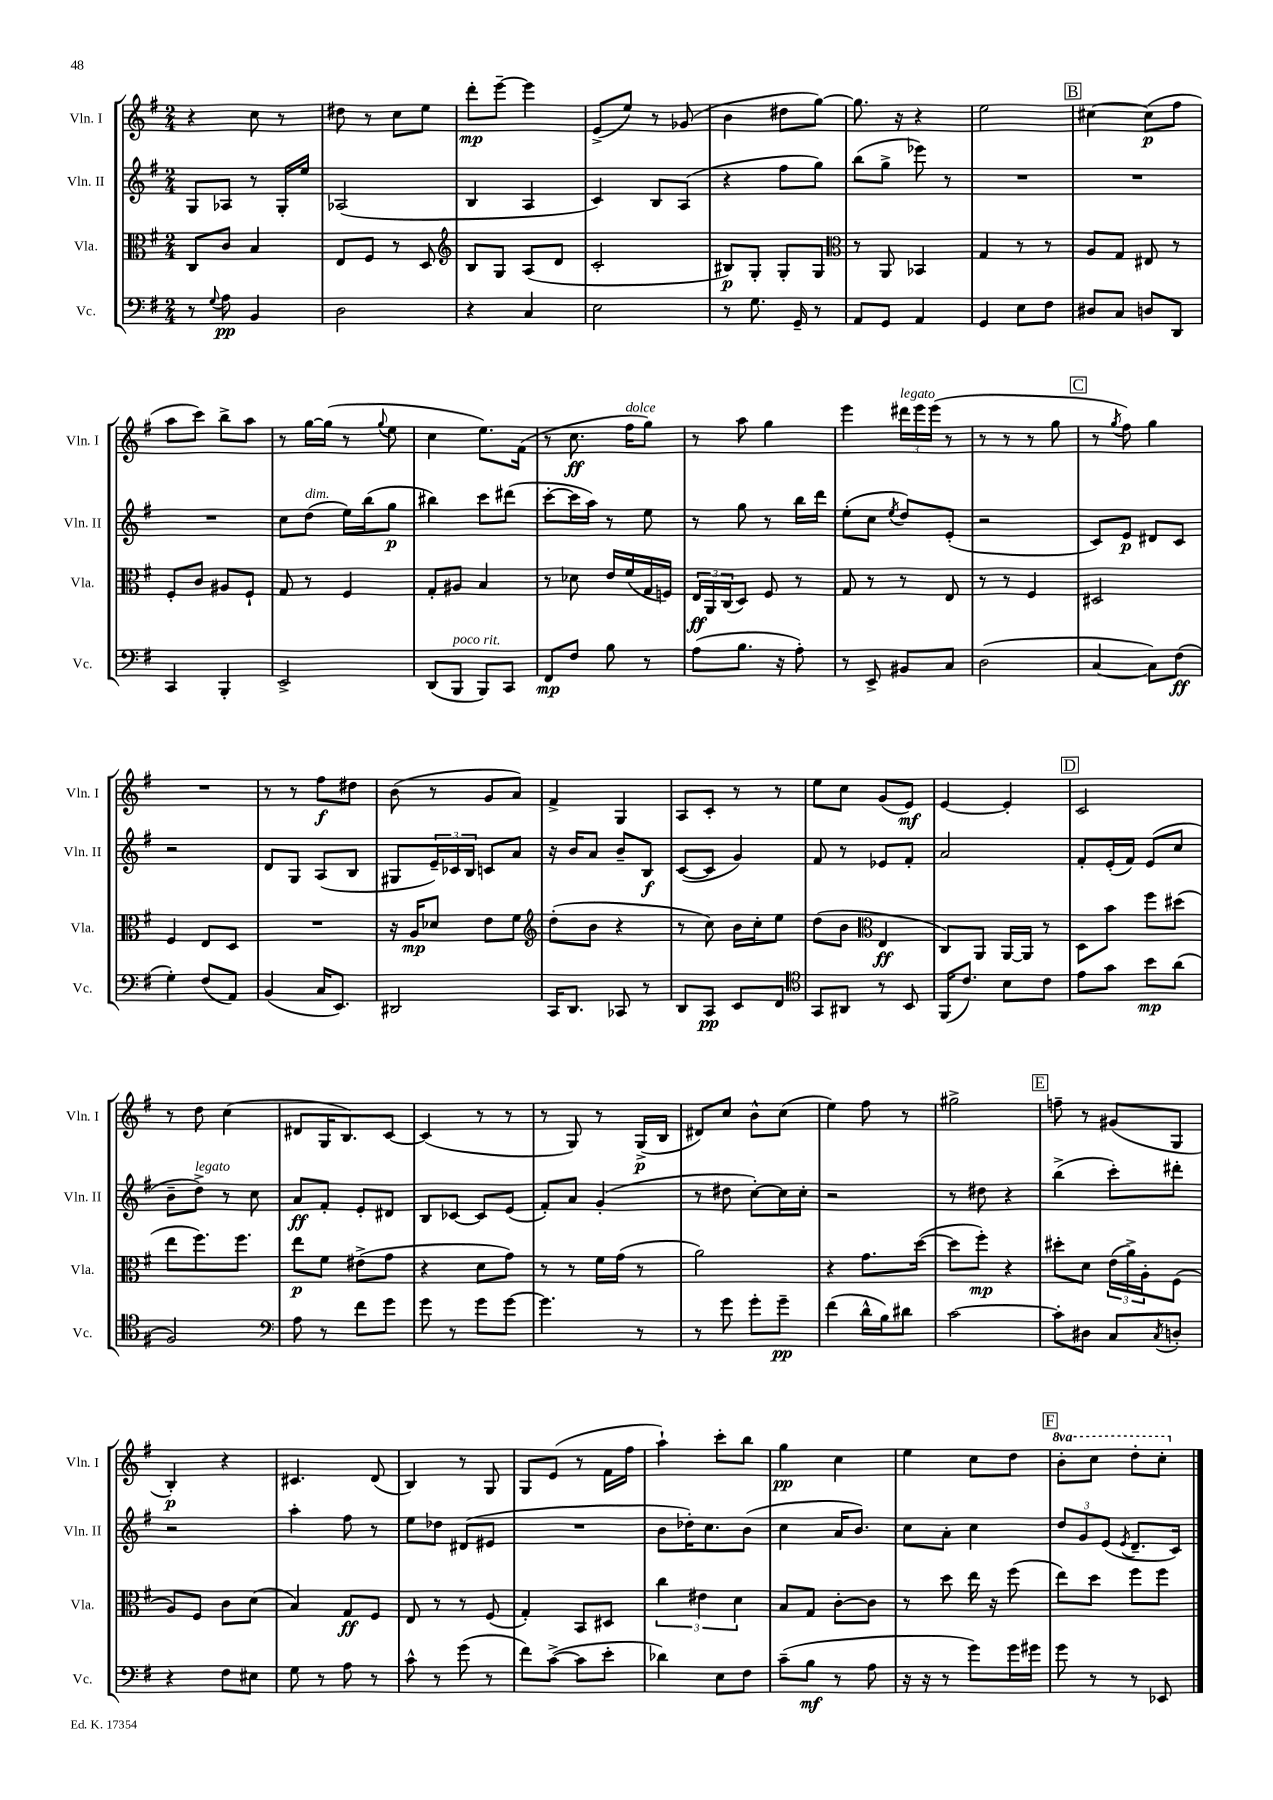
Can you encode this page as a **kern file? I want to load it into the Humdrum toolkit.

**kern	**kern	**kern	**kern
*staff4	*staff3	*staff2	*staff1
*clefF4	*clefC3	*clefG2	*clefG2
*k[f#]	*k[f#]	*k[f#]	*k[f#]
*M2/4	*M2/4	*M2/4	*M2/4
8r	8C	8G	4r
8qqG	.	.	.
8A	8c	8A-	.
4BB	4B	8r	8cc
.	.	16G'	8r
.	.	16ee	.
=	=	=	=
2D	8E	(2A-	8dd#
.	8F#	.	8r
.	8r	.	8cc
.	8D	.	8ee
=	=	=	=
*	*clefG2	*	*
4r	8B	4B	8ddd'
.	8G	.	[8eee~
4C	(8A	4A	4eee]
.	8d	.	.
=	=	=	=
2E	2c'	4c)	(8e^
.	.	.	8ee)
.	.	8B	8r
.	.	(8A	(8g-
=	=	=	=
8r	8B#)	4r	4b
8.G	8G'	.	.
.	8G'	8ff#	8dd#
16GG~	.	.	.
8r	8G	8gg)	[8gg)
=	=	=	=
*	*clefC3	*	*
8AA	8r	(8bb	8.gg]
8GG	8AA	8gg^	.
.	.	.	16r
4AA	4BB-	8eee-)	4r
.	.	8r	.
=	=	=	=
4GG	4G	2r	2ee
8E	8r	.	.
8F#	8r	.	.
=	=	=	=
8D#	8A	2r	[4cc#
8C	8G	.	.
8D	8E#	.	(8cc#]
8DD	8r	.	8ff#
=	=	=	=
4CC	8F#'	2r	8aa
.	8c	.	8ccc)
4BBB'	8A#	.	8bb^
.	8F#`	.	8aa
=	=	=	=
2EE^	8G	8cc	8r
.	8r	(8dd	[16gg
.	.	.	(16gg]
.	4F#	16ee)	8r
.	.	(16bb	.
.	.	.	8qqgg
.	.	8gg	8ee
=	=	=	=
(8DD	8G'	4bb#)	4cc
8BBB	8A#	.	.
8BBB)	4B	8ccc	8.ee)
8CC	.	(8ddd#	.
.	.	.	(16f#
=	=	=	=
8FF#	8r	[8ccc'	8r
8F#	8d-	16ccc]	8.cc
.	.	16aa)	.
8B	16e	8r	.
.	(16f#	.	16ff#
8r	16G	8ee	8gg)
.	16F)	.	.
=	=	=	=
(8A	24E	8r	8r
.	24AA	.	.
.	(24C	.	.
8.B	8D)	8gg	8aa
.	8F#	8r	4gg
16r	.	.	.
8A')	8r	16bb	.
.	.	16ddd	.
=	=	=	=
8r	8G	(8ee'	4eee
8EE^	8r	8cc	.
.	.	8qee	.
8BB#	8r	8dd)	24ddd#
.	.	.	24eee
.	.	.	(24eee
8C	8E	(8e'	8r
=	=	=	=
(2D	8r	2r	8r
.	8r	.	8r
.	4F#	.	8r
.	.	.	8gg
=	=	=	=
[4C	2D#	8c)	8r
.	.	.	8qgg
.	.	8e	8ff#)
8C])	.	8d#	4gg
(8F#	.	8c	.
=	=	=	=
4G')	4F#	2r	2r
(8F#	8E	.	.
8AA)	8D	.	.
=	=	=	=
(4BB	2r	8d	8r
.	.	8G	8r
16C	.	(8A	8ff#
8.EE)	.	.	.
.	.	8B	8dd#
=	=	=	=
2DD#	16r	8G#	(8b
.	16A	.	.
.	8d-	24e~)	8r
.	.	24c-	.
.	.	24B	.
.	8e	8c	8g
.	8f#	8a	8a)
=	=	=	=
*	*clefG2	*	*
16CC	(8dd'	16r	4f#^
8.DD	.	16b	.
.	8b	8a	.
8CC-	4r	8b~	4G
8r	.	8B	.
=	=	=	=
8DD	8r	([8c	8A
8CC	8cc)	8c]	8c'
8EE	16b	4g)	8r
.	16cc'	.	.
8FF#	8ee	.	8r
=	=	=	=
*clefC4	*	*	*
8GG	(8dd	8f#	8ee
8AA#	8b	8r	8cc
*	*clefC3	*	*
8r	4E	8e-	(8g
8BB	.	8f#'	8e)
=	=	=	=
(16FF#	8C)	2a	[4e
8.c)	.	.	.
.	8AA	.	.
8B	[16AA	.	4e']
.	16AA]	.	.
8c	8r	.	.
=	=	=	=
8e	8D	8f#'	2c
8g	8b	(16e'	.
.	.	16f#)	.
8b	8ff#	(8e	.
(8a	(8dd#	8cc	.
=	=	=	=
2F#)	8ee	8b~	8r
.	8.ff#)	8dd^)	8dd
.	.	8r	(4cc
.	8.ff#	.	.
.	.	8cc	.
=	=	=	=
*clefF4	*	*	*
8A	8ee	8a	8d#
8r	8f#	8f#'	16G
.	.	.	8.B)
8f#	(8e#^	8e'	.
8g	8g	8d#	[8c
=	=	=	=
8g	4r	8B	(4c]
8r	.	[8c-	.
8g	8d	8c-]	8r
[8g	8g)	(8e	8r
=	=	=	=
4.g]	8r	8f#')	8r
.	8r	8a	8G)
.	16f#	(4g'	8r
.	(16g	.	.
8r	8r	.	(16G^
.	.	.	16B
=	=	=	=
8r	2a)	8r	8d#)
8g	.	8dd#	8cc
8g'	.	[8cc')	8b^^
8g~	.	16cc]	(8cc
.	.	16cc'	.
=	=	=	=
(4f#	4r	2r	4ee)
16d^^	8.g	.	8ff#
16B)	.	.	.
8d#	.	.	8r
.	([16dd	.	.
=	=	=	=
[2c	8dd]	8r	2gg#^
.	8ff#')	8dd#	.
.	4r	4r	.
=	=	=	=
8c']	8dd#'	(4bb^	8ff~
8D#	8d	.	8r
8C	(24e	8ccc')	(8g#
.	24a^)	.	.
.	24A'	.	.
8qC	.	.	.
8D'	(8F#	8ddd#'	8G
=	=	=	=
4r	8A)	2r	4B')
.	8F#	.	.
8F#	8c	.	4r
8E#	(8d	.	.
=	=	=	=
8G	4B)	4aa'	4.c#
8r	.	.	.
8A	8G	8ff#	.
8r	8F#	8r	(8d
=	=	=	=
8c^^	8E	8ee	4B)
8r	8r	8dd-	.
(8g	8r	(8d#	8r
8r	(8F#	8e#	8G
=	=	=	=
8f#)	4G')	2r	8G
([8c^	.	.	(8e
8c]	8BB	.	8r
8e'	8D#	.	16f#
.	.	.	16ff#
=	=	=	=
4d-)	6cc	8b	4aa`)
.	.	16dd-')	.
.	6e#	.	.
.	.	8.cc	.
8E	.	.	8ccc'
.	6d	.	.
8F#	.	(8b	8bb
=	=	=	=
(8c~	8B	4cc	4gg
8B	8G	.	.
8r	[8c'	16a	4cc
.	.	8.b)	.
8A	8c]	.	.
=	=	=	=
16r	8r	8cc	4ee
16r	.	.	.
8r	8dd	8a'	.
8g)	16ee	4cc	8cc
.	16r	.	.
16g	(8ff#	.	8dd
16g#	.	.	.
=	=	=	=
8g	8ee)	12dd	8bb'
.	.	12g	.
8r	8dd	.	8ccc
.	.	(12e	.
.	.	8qe	.
8r	8ff#	8.d~	8ddd'
8EE-	8ff#	.	8ccc'
.	.	16c)	.
==	==	==	==
*-	*-	*-	*-
